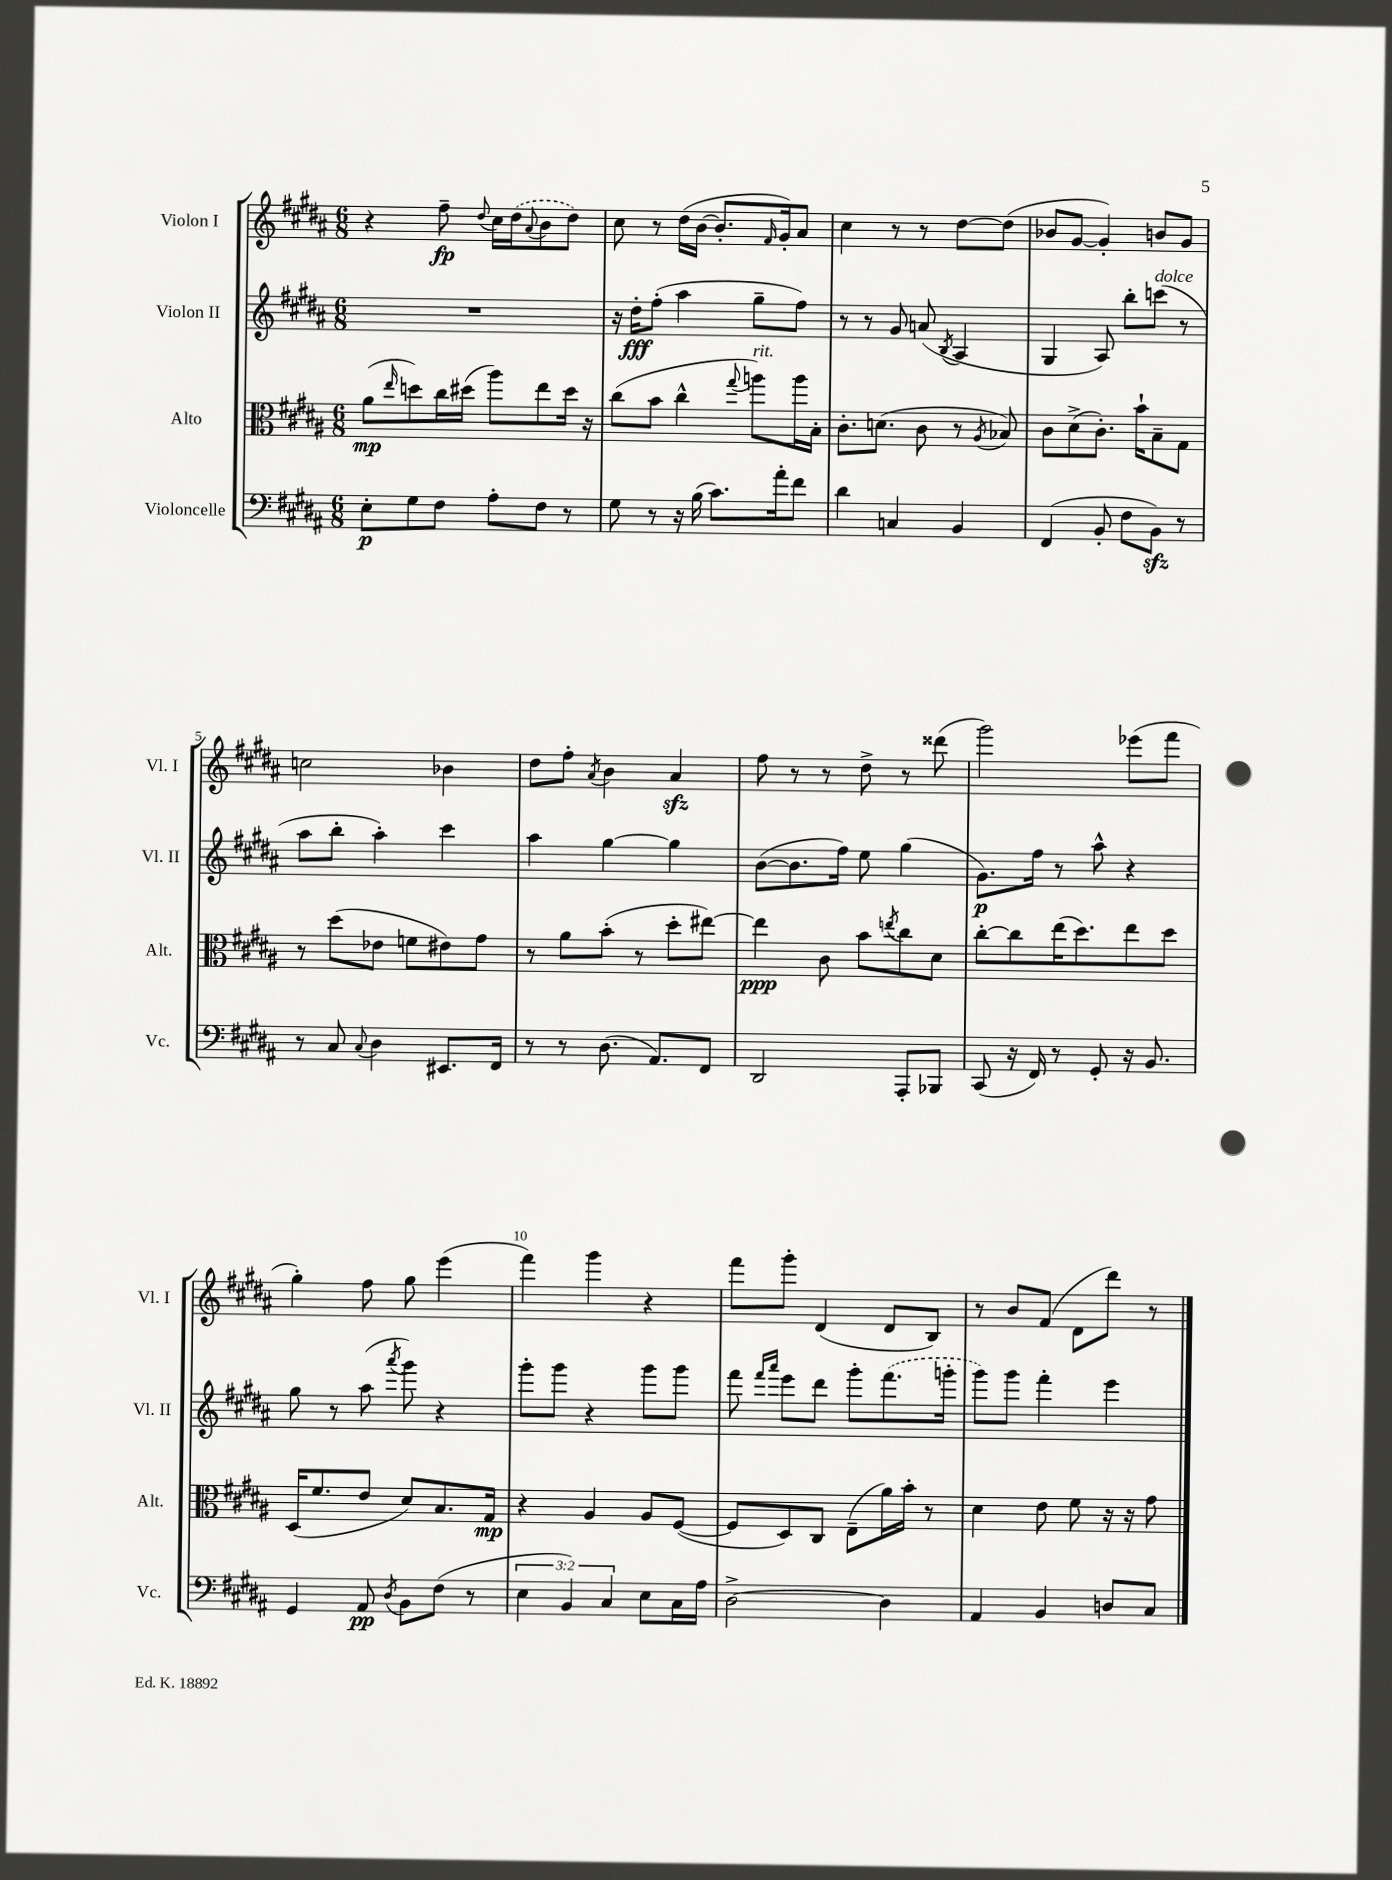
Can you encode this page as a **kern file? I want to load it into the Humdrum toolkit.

**kern	**dynam	**kern	**dynam	**kern	**dynam	**kern	**dynam
*part4	*part4	*part3	*part3	*part2	*part2	*part1	*part1
*staff4	*staff4	*staff3	*staff3	*staff2	*staff2	*staff1	*staff1
*I"Violoncelle	*	*I"Alto	*	*I"Violon II	*	*I"Violon I	*
*I'Vc.	*	*I'Alt.	*	*I'Vl. II	*	*I'Vl. I	*
*clefF4	*	*clefC3	*	*clefG2	*	*clefG2	*
*k[f#c#g#d#a#]	*	*k[f#c#g#d#a#]	*	*k[f#c#g#d#a#]	*	*k[f#c#g#d#a#]	*
*M6/8	*	*M6/8	*	*M6/8	*	*M6/8	*
=1	=1	=1	=1	=1	=1	=1	=1
8E'\L	p	(8a#\L	mp	2.r	.	4r	.
.	.	16qqee/	.	.	.	.	.
8G#\	.	8ddn\)	.	.	.	.	.
8F#\J	.	16cc#\L	.	.	.	8ff#~\	fp
.	.	(16dd#X\JJ	.	.	.	.	.
.	.	.	.	.	.	8qqdd#/	.
8A#'\L	.	8aa#\L)	.	.	.	16cc#\LL	.
.	.	.	.	.	.	(16dd#\J	.
.	.	.	.	.	.	8qqa#/	.
8F#\J	.	8ee\	.	.	.	8b\	.
8r	.	16dd#\Jk	.	.	.	8dd#\J)	.
.	.	16r	.	.	.	.	.
=2	=2	=2	=2	=2	=2	=2	=2
8G#\	.	(8cc#\L	.	16r	.	8cc#\	.
.	.	.	.	16dd#'\KL	fff	.	.
8r	.	8b\J	.	(8ff#'\J	.	8r	.
16r	.	4cc#^^\	.	4aa#\	.	(16dd#\LL	.
(16B\	.	.	.	.	.	[16b\JJ	.
8.c#\L)	.	.	.	.	.	8.b'/L]	.
.	.	8qqgg#/	.	.	.	.	.
!	!	!LO:TX:a:i:t=rit.	!	!	!	!	!
.	.	8aan\L)	.	8gg#~\L	.	.	.
.	.	.	.	.	.	16qqf#/	.
16a#'\k	.	.	.	.	.	16g#'/k)	.
8f#\J	.	16aa\L	.	8ff#\J)	.	8a#/J	.
.	.	16B'\JJ	.	.	.	.	.
=3	=3	=3	=3	=3	=3	=3	=3
4d#\	.	8.c#'\L	.	8r	.	4cc#\	.
.	.	.	.	8r	.	.	.
.	.	(8.dn\J	.	.	.	.	.
4Cn/	.	.	.	8g#/	.	8r	.
.	.	8c#\	.	(8an/	.	8r	.
.	.	.	.	8qB/	.	.	.
4BB/	.	8r	.	4A#/	.	[8dd#\L	.
.	.	8qA#/	.	.	.	.	.
.	.	8B-X/)	.	.	.	(8dd#\J]	.
=4	=4	=4	=4	=4	=4	=4	=4
(4FF#/	.	8c#\L	.	4G#/	.	8b-X/L	.
.	.	(8d#^\	.	.	.	[8g#/J	.
8BB'/	.	8.c#'\J)	.	8A#/)	.	4g#'/])	.
8F#\L	.	.	.	8bb'\L	.	.	.
.	.	16b`\KL	.	.	.	.	.
!	!	!	!	!LO:TX:a:i:t=dolce	!	!	!
8BBzz\J)	.	8B~\	.	(8cccn\J	.	8bn/L	.
8r	.	8G#\J	.	8r	.	8g#/J	.
!!LO:LB:g=z
=5	=5	=5	=5	=5	=5	=5	=5
8r	.	8r	.	8aa#\L	.	2ccn\	.
8C#/	.	(8dd#\L	.	8bb'\J	.	.	.
8qqC#/	.	.	.	.	.	.	.
4D#\	.	8e-X\J	.	4aa#'\)	.	.	.
.	.	8fn\L	.	.	.	.	.
8.EE#X/L	.	8e#X\)	.	4ccc#\	.	4b-X\	.
.	.	8g#\J	.	.	.	.	.
16FF#/Jk	.	.	.	.	.	.	.
=6	=6	=6	=6	=6	=6	=6	=6
8r	.	8r	.	4aa#\	.	8dd#\L	.
8r	.	8a#\L	.	.	.	8ff#'\J	.
.	.	.	.	.	.	8qa#/	.
(8.D#\	.	(8b'\J	.	[4gg#\	.	4b\	.
.	.	8r	.	.	.	.	.
8.AA#/L)	.	.	.	.	.	.	.
.	.	8dd#'\L	.	4gg#\]	.	4a#zz/	.
8FF#/J	.	[8ee#X\J)	.	.	.	.	.
=7	=7	=7	=7	=7	=7	=7	=7
2DD#/	.	4ee#\]	ppp	([8b\L	.	8ff#\	.
.	.	.	.	8.b\]	.	8r	.
.	.	8c#\	.	.	.	8r	.
.	.	.	.	16ff#\Jk)	.	.	.
.	.	8b\L	.	8ee\	.	8dd#^\	.
.	.	8qeen/	.	.	.	.	.
8AAA#'/L	.	8cc#\	.	(4gg#\	.	8r	.
8BBB-X/J	.	8d#\J	.	.	.	(8ddd##X\	.
=8	=8	=8	=8	=8	=8	=8	=8
(8CC#/	.	[8cc#'\L	.	8.g#\L)	p	2ggg#\)	.
16r	.	8cc#\]	.	.	.	.	.
16FF#/)	.	.	.	16ff#\Jk	.	.	.
8r	.	(16ee\K	.	8r	.	.	.
.	.	8.dd#\)	.	.	.	.	.
8GG#'/	.	.	.	8aa#^^\	.	.	.
16r	.	8ee\	.	4r	.	(8eee-X\L	.
8.BB/	.	.	.	.	.	.	.
.	.	8dd#\J	.	.	.	8fff#\J	.
!!LO:LB:g=z
=9	=9	=9	=9	=9	=9	=9	=9
4GG#/	.	(16D#/KL	.	8gg#\	.	4gg#'\)	.
.	.	8.f#/	.	.	.	.	.
.	.	.	.	8r	.	.	.
8AA#/	pp	8e/J	.	(8aa#\	.	8ff#\	.
8qD#/	.	.	.	8qaaa#/	.	.	.
8BB\L	.	8d#/L)	.	8ggg#\)	.	8gg#\	.
(8F#\J	.	8.B/	.	4r	.	(4eee\	.
8r	.	.	.	.	.	.	.
.	.	16G#/Jk	mp	.	.	.	.
=10	=10	=10	=10	=10	=10	=10	=10
6E\	.	4r	.	8ggg#'\L	.	4fff#\)	.
.	.	.	.	8ggg#\J	.	.	.
6BB/)	.	.	.	.	.	.	.
.	.	4A#/	.	4r	.	4ggg#\	.
6C#/	.	.	.	.	.	.	.
8E\L	.	8A#/L	.	8ggg#\L	.	4r	.
16C#\L	.	([8F#/J	.	8ggg#\J	.	.	.
16A#\JJ	.	.	.	.	.	.	.
=11	=11	=11	=11	=11	=11	=11	=11
[2D#^\	.	8F#/L]	.	8fff#\	.	8fff#\L	.
.	.	.	.	16qqfff#/LL	.	.	.
.	.	.	.	16qqaaa#/JJ	.	.	.
.	.	8D#/)	.	8eee\L	.	8ggg#'\J	.
.	.	8C#/J	.	8ddd#\J	.	(4d#/	.
.	.	(8E~\L	.	8ggg#'\L	.	.	.
4D#\]	.	16a#\L)	.	(8.fff#\	.	8d#/L	.
.	.	16b'\JJ	.	.	.	.	.
.	.	8r	.	.	.	8B/J)	.
.	.	.	.	16gggn'\Jk	.	.	.
=12	=12	=12	=12	=12	=12	=12	=12
4AA#/	.	4d#\	.	8ggg#\L)	.	8r	.
.	.	.	.	8ggg#\J	.	8b/L	.
4BB/	.	8e\	.	4fff#'\	.	(8f#/J	.
.	.	8f#\	.	.	.	8d#\L	.
8Dn/L	.	16r	.	4eee\	.	8ddd#\J)	.
.	.	16r	.	.	.	.	.
8C#/J	.	8g#\	.	.	.	8r	.
==	==	==	==	==	==	==	==
*-	*-	*-	*-	*-	*-	*-	*-
